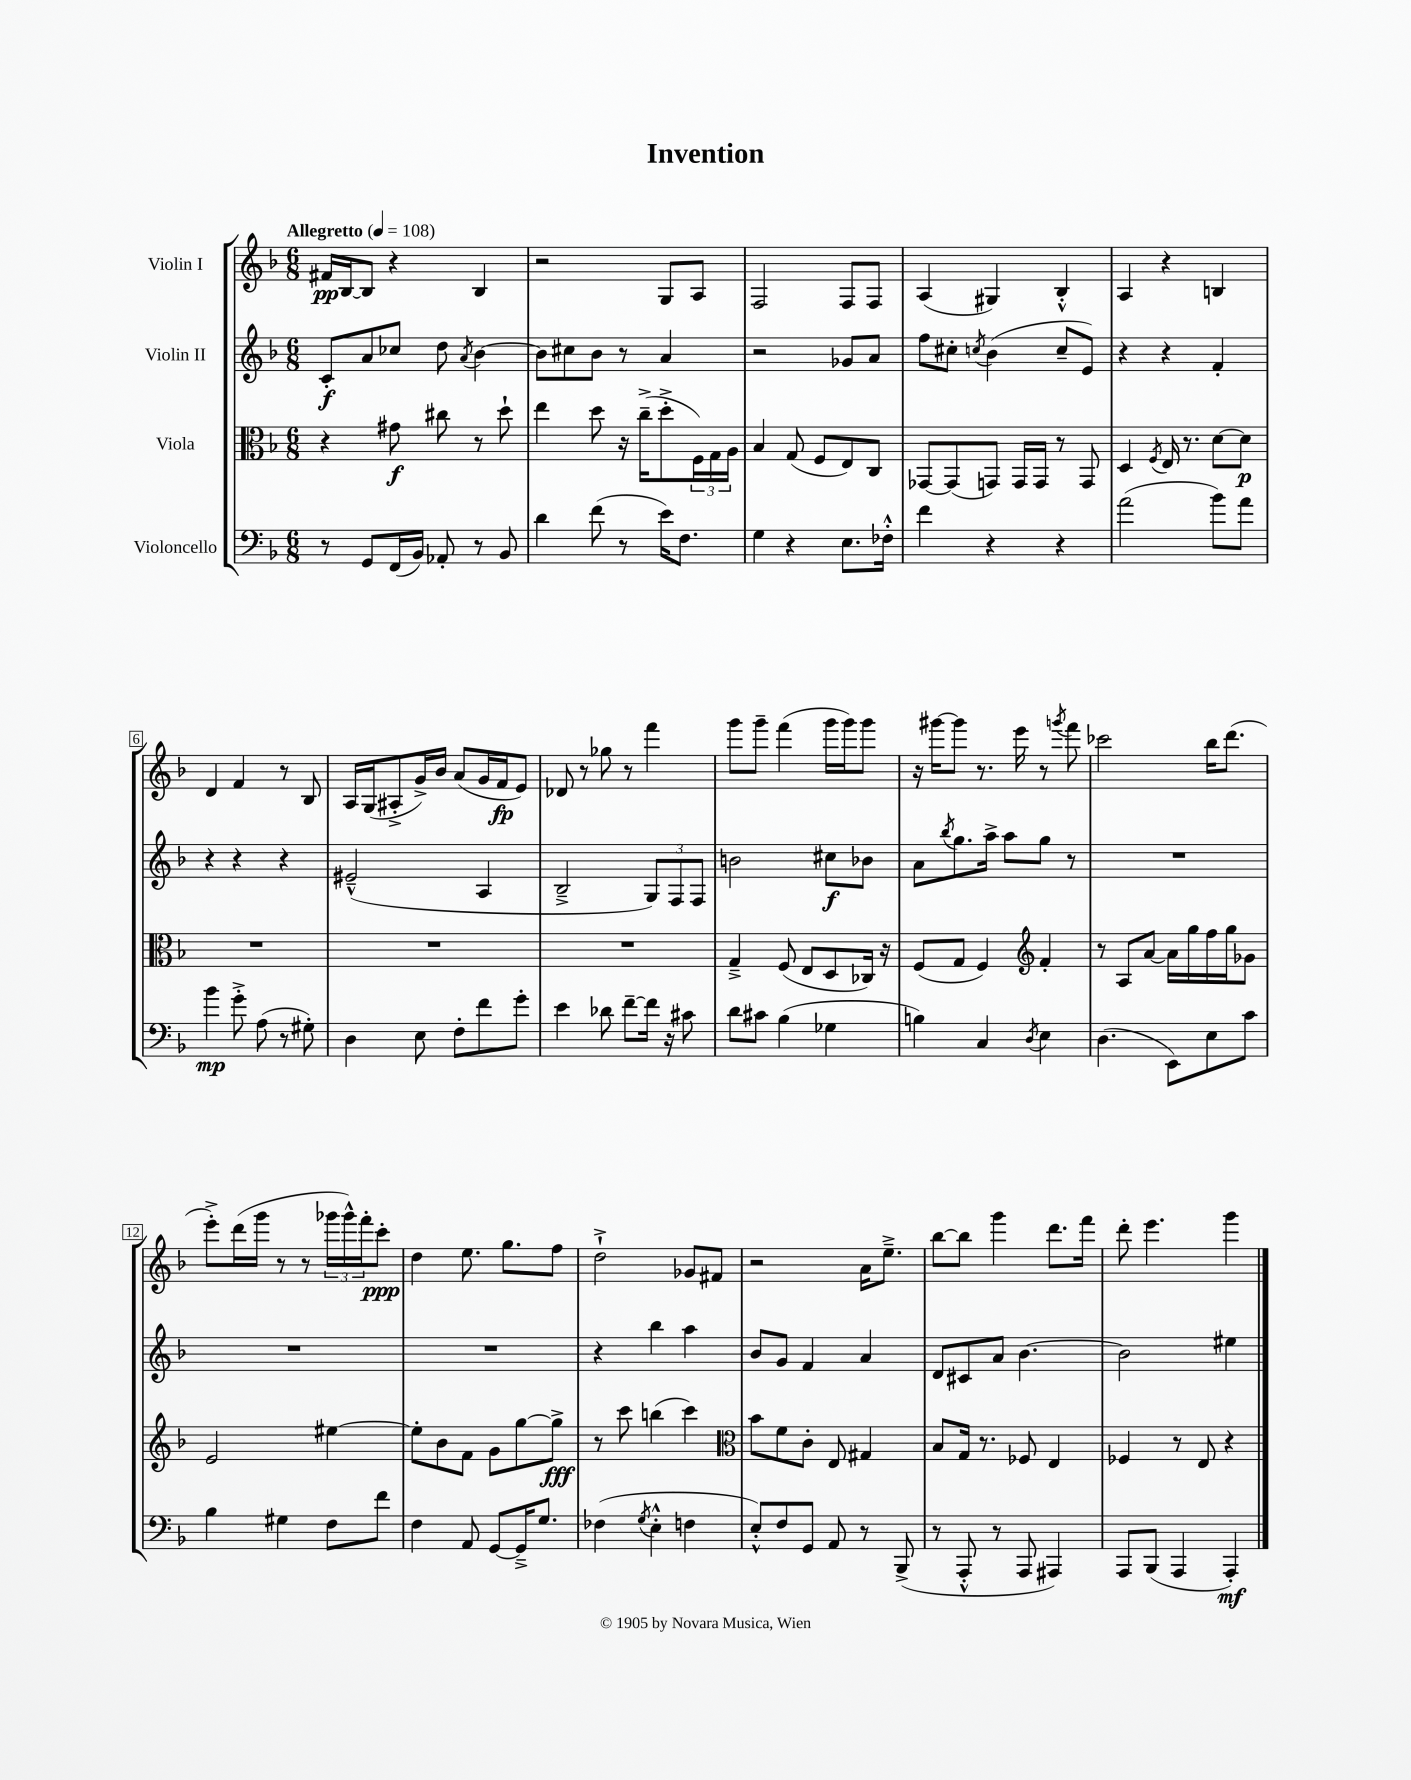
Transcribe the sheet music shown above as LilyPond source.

\header { title = "Invention" }
<<
\new StaffGroup <<
\new Staff = "s0" \with { instrumentName = "Violin I" } {
    \clef treble \key f \major \numericTimeSignature \time 6/8 \tempo "Allegretto" 4 = 108
    fis'16\pp bes16~ bes8 r4 bes4 |
    r2 g8 a8 |
    f2 f8 f8 |
    a4( gis4) bes4-.-^ |
    a4 r4 b4 |
    d'4 f'4 r8 bes8 |
    a16 g16( ais8-.-> g'16->) bes'16 a'8( g'16 f'16\fp e'8) |
    des'8 r8 ges''8 r8 f'''4 |
    g'''8 g'''8-- f'''4( g'''16 g'''16) g'''8 |
    r16 gis'''16~ gis'''8 r8. e'''16 r8 \acciaccatura { g'''8 } f'''8 |
    ces'''2 bes''16 d'''8.( |
    e'''8-.->) d'''16( g'''16 r8 r8 \tuplet 3/2 { ges'''16 ges'''16-^) f'''16-. } c'''8-.\ppp |
    d''4 e''8. g''8. f''8 |
    d''2-!-> ges'8 fis'8 |
    r2 a'16 e''8.---> |
    bes''8~ bes''8 g'''4 d'''8. f'''16 |
    d'''8-. e'''4. g'''4 \bar "|." |
}
\new Staff = "s1" \with { instrumentName = "Violin II" } {
    \clef treble \key f \major \numericTimeSignature \time 6/8
    c'8-.\f a'8 ces''8 d''8 \acciaccatura { a'8 } bes'4~ |
    bes'8 cis''8 bes'8 r8 a'4 |
    r2 ges'8 a'8 |
    f''8 cis''8-. \acciaccatura { c''8 } bes'4( c''8-- e'8) |
    r4 r4 f'4-. |
    r4 r4 r4 |
    eis'2---^( a4 |
    bes2---> \tuplet 3/2 { g8) f8 f8 } |
    b'2 cis''8\f bes'8 |
    a'8 \acciaccatura { bes''8 } g''8. a''16-> a''8 g''8 r8 |
    R2. |
    R2. |
    R2. |
    r4 bes''4 a''4 |
    bes'8 g'8 f'4 a'4 |
    d'8 cis'8 a'8 bes'4.~ |
    bes'2 eis''4 \bar "|." |
}
\new Staff = "s2" \with { instrumentName = "Viola" } {
    \clef alto \key f \major \numericTimeSignature \time 6/8
    r4 gis'8\f cis''8 r8 d''8-! |
    e''4 d''8 r16 c''16--->( d''8-.-> \tuplet 3/2 { f16) g16 a16 } |
    bes4 g8( f8 e8) c8 |
    ges,8~ ges,8( g,8) g,16 g,16 r8 g,8 |
    d4 \acciaccatura { f8 } e16 r8. d'8~ d'8\p |
    R2. |
    R2. |
    R2. |
    g4---> f8( e8 d8 ces16) r16 |
    f8( g8 f4) \clef treble f'4-. |
    r8 a8 a'8~ a'16 g''16 f''16 g''16 ges'8 |
    e'2 eis''4~ |
    eis''8-. bes'8 f'8 g'8 g''8~ g''8->\fff |
    r8 c'''8 b''4( c'''4) |
    \clef alto bes'8 f'8 c'8-. e8 gis4 |
    bes8 g16 r8. fes8 e4 |
    fes4 r8 e8 r4 \bar "|." |
}
\new Staff = "s3" \with { instrumentName = "Violoncello" } {
    \clef bass \key f \major \numericTimeSignature \time 6/8
    r8 g,8 f,16( bes,16) aes,8-. r8 bes,8 |
    d'4 f'8( r8 e'16) f8. |
    g4 r4 e8. fes16-.-^ |
    f'4 r4 r4 |
    a'2( bes'8) a'8 |
    bes'4\mp g'8-.-> a8( r8 gis8-.) |
    d4 e8 f8-. f'8 g'8-. |
    e'4 des'8 f'8~-- f'16 r16 cis'8 |
    d'8 cis'8 bes4( ges4 |
    b4) c4 \acciaccatura { d8 } e4 |
    d4.( e,8) e8 c'8 |
    bes4 gis4 f8 f'8 |
    f4 a,8 g,8~ g,16---> g8. |
    fes4( \acciaccatura { g8 } e4-.-^ f4 |
    e8-.-^) f8 g,8 a,8 r8 bes,,8->( |
    r8 a,,8-.-^ r8 a,,8 ais,,4) |
    a,,8 bes,,8( a,,4 a,,4-.\mf) \bar "|." |
}
>>
>>
\layout { \context { \Score \override BarNumber.stencil = #(make-stencil-boxer 0.1 0.3 ly:text-interface::print) } }
